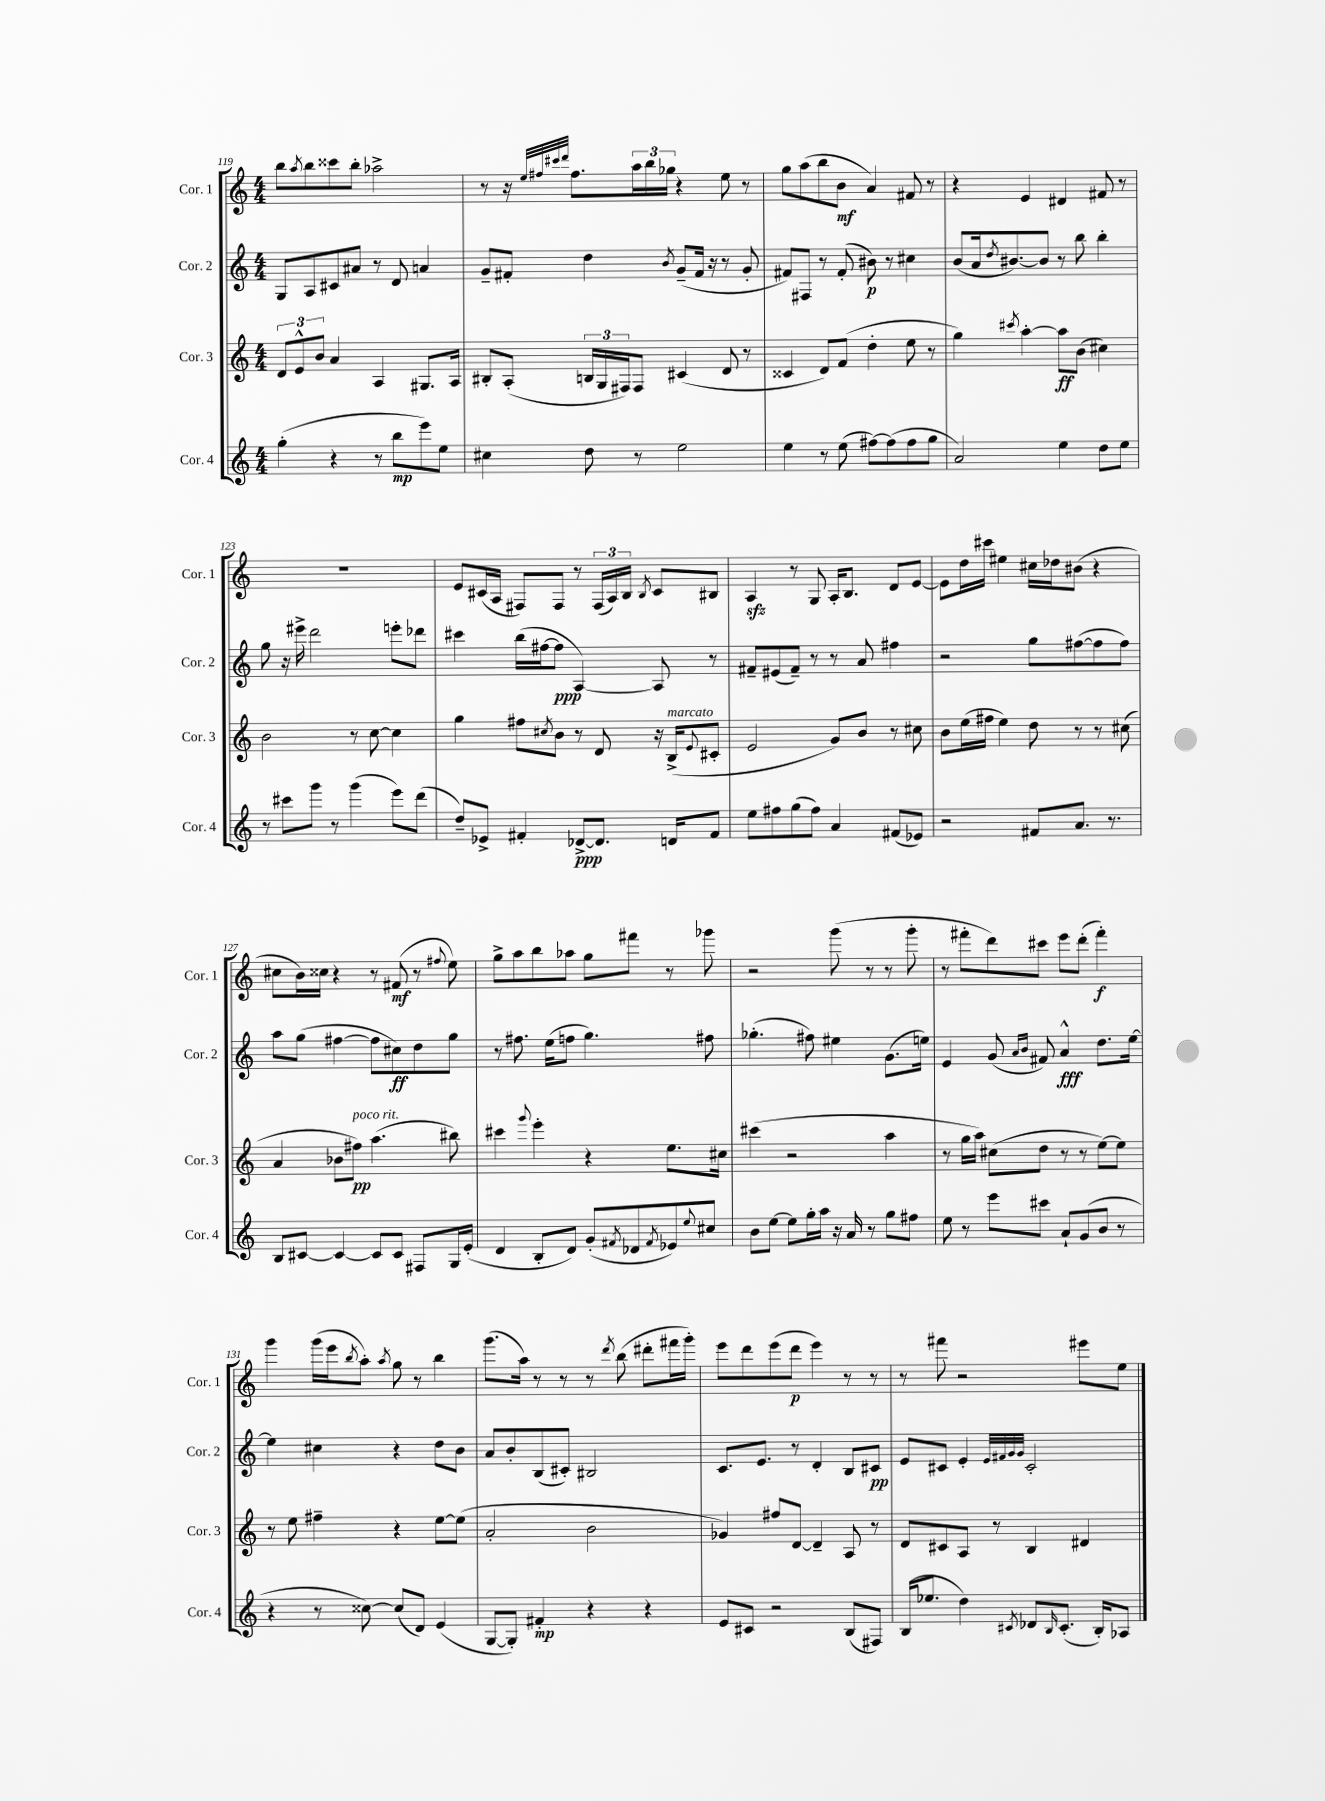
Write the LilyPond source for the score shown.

<<
\new StaffGroup <<
\new Staff = "s0" \with { instrumentName = "Cor. 1" shortInstrumentName = "Cor. 1" } {
    \clef treble \key c \major \numericTimeSignature \time 4/4
    b''8 \acciaccatura { a''8 } b''8 cisis'''8 b''8-. aes''2-> |
    r8 r16 \grace { e''32 fis''32 cis'''32 d'''32 } fis''8. \tuplet 3/2 { a''16 b''16 ges''16 } r4 e''8 r8 |
    g''8 a''8( b''8 b'8\mf a'4) fis'8 r8 |
    r4 e'4 dis'4 fis'8 r8 |
    R1 |
    e'8 cis'16( a16 fis8) fis8 r8 \tuplet 3/2 { fis16( a16) b16 } \acciaccatura { b8 } cis'8 bis8 |
    a4\sfz r8 g8 a16-. b8. d'8 e'8~ |
    e'8 d''16 cis'''16 eis''4 cis''16 des''16 bis'8( r4 |
    cis''8 b'16) cisis''16 r4 r8 fis'8\mf( r8 \appoggiatura { fis''8 } e''8) |
    g''8-> a''8 b''8 aes''8 g''8 fis'''8 r8 ges'''8 |
    r2 g'''8( r8 r8 g'''8-. |
    r8 fis'''8-. d'''8) cis'''8 e'''8 d'''8-.( fis'''4-.\f) |
    g'''4 g'''16( e'''16 \acciaccatura { b''8 } a''8-.) \acciaccatura { a''8 } g''8 r8 b''4 |
    g'''8.( a''16) r8 r8 r8 \acciaccatura { d'''8 } b''8( dis'''8-. fis'''16 g'''16-.) |
    e'''8 d'''8 e'''8( d'''8\p e'''4) r8 r8 |
    r8 fis'''8 r2 eis'''8 e''8 \bar "|." |
}
\new Staff = "s1" \with { instrumentName = "Cor. 2" shortInstrumentName = "Cor. 2" } {
    \clef treble \key c \major \numericTimeSignature \time 4/4
    g8 a8 cis'8 ais'8 r8 d'8 a'4 |
    g'8-- fis'8-. d''4 \acciaccatura { b'8 } g'8--( fis'16 r16 r8 g'8-. |
    fis'8) fis8 r8 fis'8-.( bis'8\p) r8 cis''4 |
    b'8( a'16 \acciaccatura { d''8 } bis'8.~) bis'8 r8 b''8 b''4-. |
    g''8 r16 eis'''16-> d'''2 e'''8-. des'''8 |
    cis'''4 b''16( fis''16~ fis''8\ppp a4~) a8 r8 |
    fis'8-- eis'8( fis'8--) r8 r8 a'8 fis''4 |
    r2 g''8 fis''8~( fis''8 fis''8) |
    a''8 g''8( fis''4~ fis''8 cis''8\ff) d''8 g''8 |
    r8 fis''8. e''16( f''8 g''4.) fis''8 |
    ges''4.-.( fis''8) eis''4 g'8.( e''16) |
    e'4 g'8( \grace { a'16 b'16 } fis'8) a'4-^\fff d''8. e''16~ |
    e''4 cis''4 r4 d''8 b'8 |
    a'8 b'8-. b8( cis'8-.) bis2 |
    c'8. e'8. r8 d'4-. b8 cis'8\pp |
    e'8 cis'8 e'4-. \grace { e'32 fis'32 g'32 g'32 } cis'2-. \bar "|." |
}
\new Staff = "s2" \with { instrumentName = "Cor. 3" shortInstrumentName = "Cor. 3" } {
    \clef treble \key c \major \numericTimeSignature \time 4/4
    \tuplet 3/2 { d'8 e'8-^ b'8 } a'4 a4 gis8. a16 |
    bis8-. a8-.( \tuplet 3/2 { b16 g16 fis16) } fis8 cis'4( d'8 r8 |
    cisis'4 d'8) f'8( d''4-. e''8 r8 |
    g''4) \acciaccatura { cis'''8 } a''4~-. a''8\ff b'8( cis''4) |
    b'2 r8 c''8~ c''4 |
    g''4 fis''8 \acciaccatura { cis''8 } b'8 r8 d'8 r16 b16->^\markup { \italic "marcato" }( \appoggiatura { e'8 } cis'8-. |
    e'2 g'8) b'8 r8 cis''8 |
    b'8 e''16( fis''16 e''4) d''8 r8 r8 cis''8( |
    a'4 bes'8 fis''8\pp^\markup { \italic "poco rit." }) a''4.( bis''8) |
    cis'''4 \appoggiatura { g'''8 } e'''4-. r4 e''8. cis''16 |
    cis'''4( r2 a''4 |
    r8 g''16 a''16) cis''8( d''8 r8 r8 e''8~) e''8 |
    r8 e''8 fis''4-- r4 e''8~ e''8( |
    a'2-. b'2 |
    ges'4) fis''8 d'8~ d'4-- a8 r8 |
    d'8 cis'8 a8 r8 b4 dis'4 \bar "|." |
}
\new Staff = "s3" \with { instrumentName = "Cor. 4" shortInstrumentName = "Cor. 4" } {
    \clef treble \key c \major \numericTimeSignature \time 4/4
    g''4-.( r4 r8 b''8\mp e'''8) e''8 |
    cis''4 d''8 r8 e''2 |
    e''4 r8 e''8( fis''8~) fis''8( fis''8 g''8 |
    a'2) e''4 d''8 e''8 |
    r8 cis'''8 g'''8 r8 g'''4( e'''8) d'''8( |
    d''8--) ees'8-> fis'4-. des'8~->\ppp des'8. d'16 fis'8 |
    e''8 fis''8 g''8( fis''8) a'4 fis'8( ees'8) |
    r2 fis'8 a'8. r8. |
    b8 cis'8~ cis'4~ cis'8 cis'8 fis8 g16 e'16-.( |
    d'4 b8-. d'8) g'8-.( \acciaccatura { fis'8 } des'8 \acciaccatura { fis'8 } ees'8) \appoggiatura { e''8 } cis''8 |
    b'8 e''8~ e''8 g''16-. a''16 r16 a'16 r8 g''8 fis''8 |
    e''8 r8 e'''8 cis'''8 a'8-! g'8( b'8 r8 |
    r4 r8 cisis''8~) cisis''8( d'8) e'4( |
    g8~ g8-.) fis'4-.\mp r4 r4 |
    e'8 cis'8 r2 b8( fis8) |
    b16( ees''8. d''4) \acciaccatura { cis'8 } des'8 \grace { b16 } cis'8.-.( b16-.) aes8 \bar "|." |
}
>>
>>
\layout { \context { \Score currentBarNumber = #119 } }
